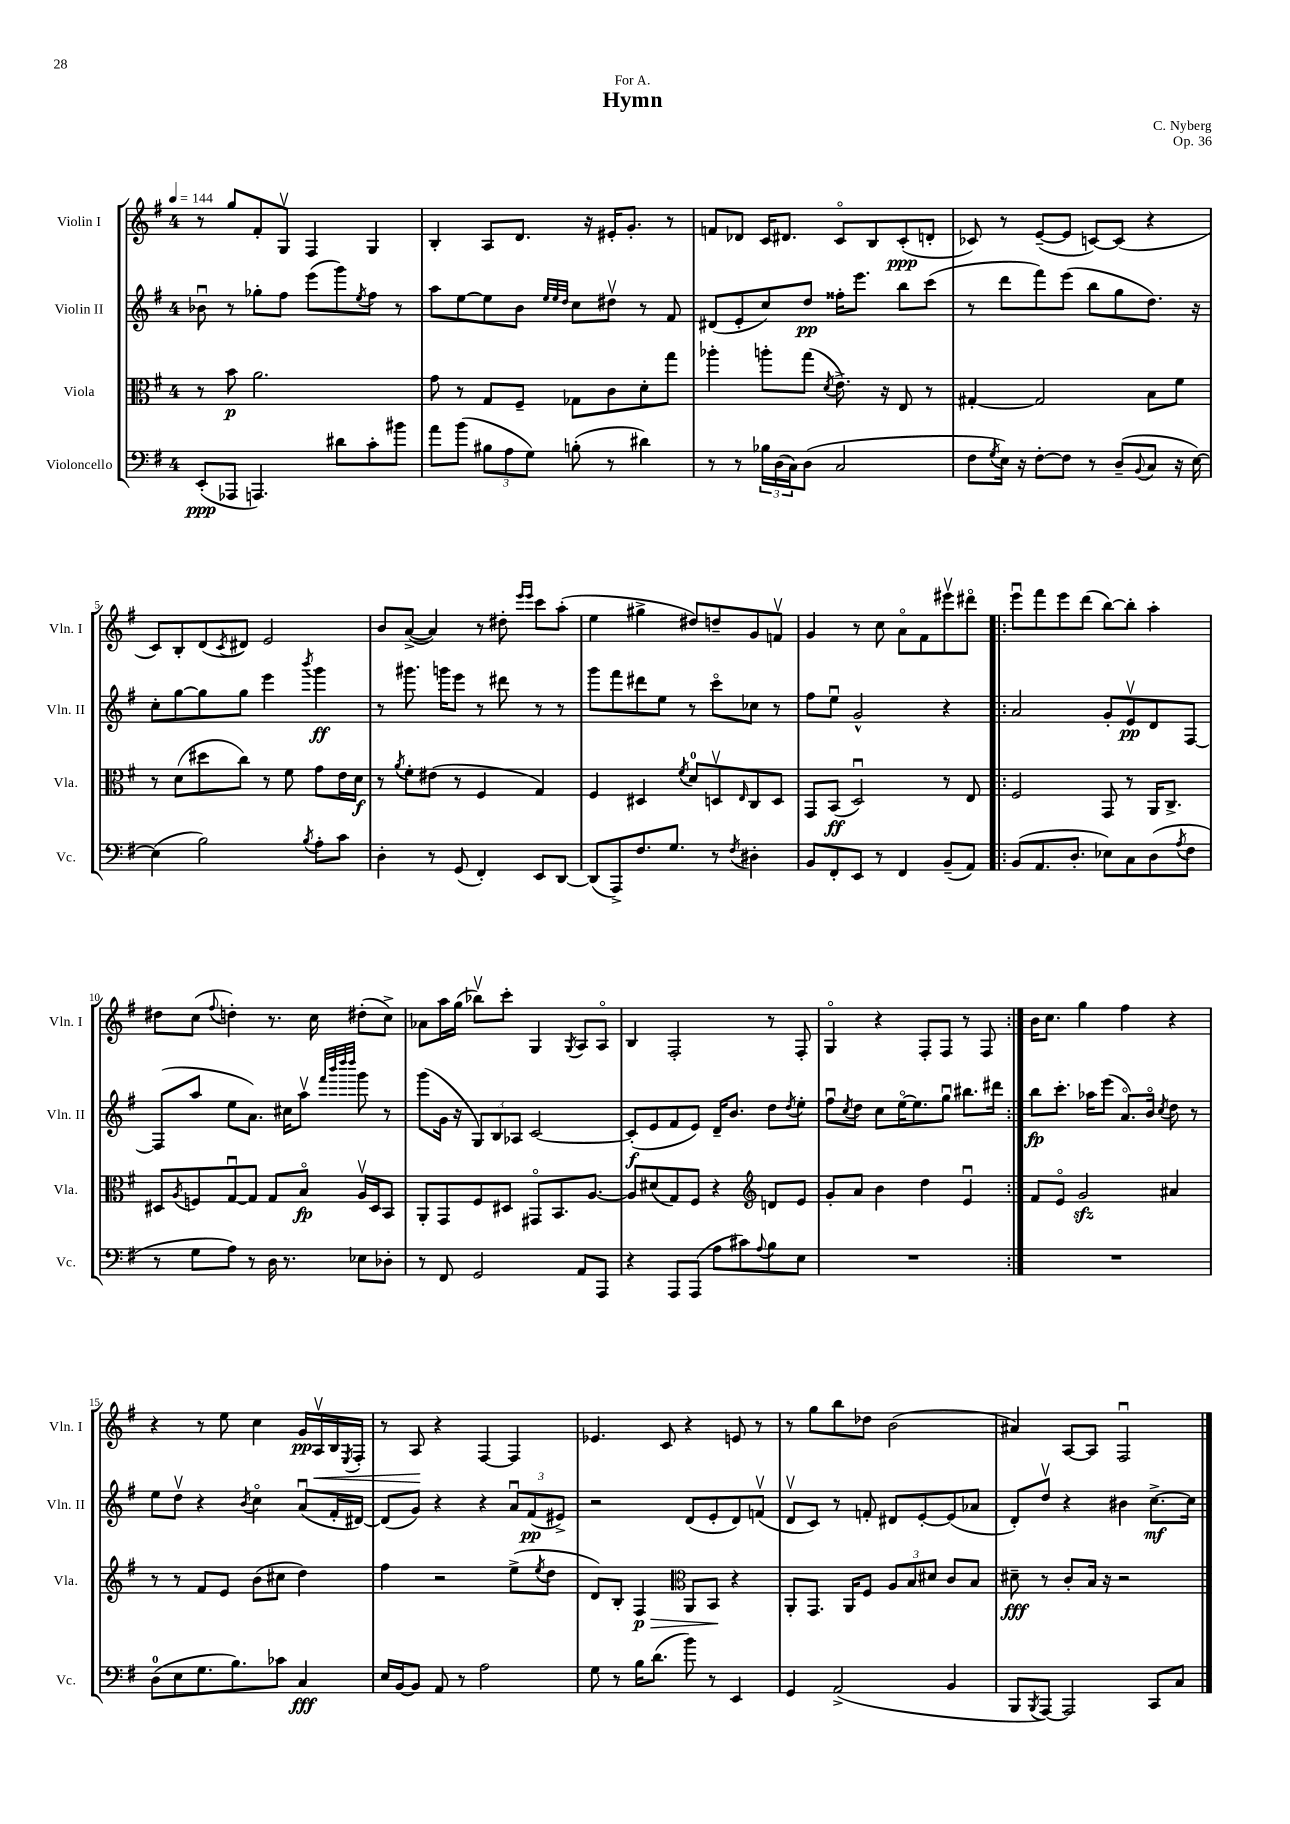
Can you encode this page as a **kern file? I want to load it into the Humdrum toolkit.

**kern	**dynam	**kern	**dynam	**kern	**dynam	**kern	**dynam
*part4	*part4	*part3	*part3	*part2	*part2	*part1	*part1
*staff4	*staff4	*staff3	*staff3	*staff2	*staff2	*staff1	*staff1
*I"Violoncello	*	*I"Viola	*	*I"Violin II	*	*I"Violin I	*
*I'Vc.	*	*I'Vla.	*	*I'Vln. II	*	*I'Vln. I	*
*clefF4	*	*clefC3	*	*clefG2	*	*clefG2	*
*k[f#]	*	*k[f#]	*	*k[f#]	*	*k[f#]	*
*M4/4	*	*M4/4	*	*M4/4	*	*M4/4	*
*MM144	*	*MM144	*	*MM144	*	*MM144	*
=1	=1	=1	=1	=1	=1	=1	=1
(8EE'/L	ppp	8r	.	8b-Xu\	.	8r	.
8AAA-X/J	.	8b\	p	8r	.	8gg/L	.
4.AAAn/)	.	2.a\	.	8gg-X'\L	.	8f#'/	.
.	.	.	.	8ff#\J	.	8Gv/J	.
.	.	.	.	(8eee\L	.	4F#/	.
8d#X\L	.	.	.	8ggg\)	.	.	.
.	.	.	.	8qee/	.	.	.
8c'\	.	.	.	8ff#\J	.	4G/	.
8b#X\J	.	.	.	8r	.	.	.
=2	=2	=2	=2	=2	=2	=2	=2
8a\L	.	8g\	.	8aa\L	.	4B'/	.
(8b\J	.	8r	.	[8ee\	.	.	.
12B#X\L	.	8G/L	.	8ee\]	.	8A/L	.
12A\	.	.	.	.	.	.	.
.	.	8F#~/J	.	8b\J	.	8.d/J	.
12G\J)	.	.	.	.	.	.	.
.	.	.	.	32qqee/LLL	.	.	.
.	.	.	.	32qqee/	.	.	.
.	.	.	.	32qqdd/JJJ	.	.	.
(8Bn'\	.	8G-X\L	.	8cc\L	.	.	.
.	.	.	.	.	.	16r	.
8r	.	8c\	.	8dd#Xv\J	.	16e#X'/KL	.
.	.	.	.	.	.	8.g'/J	.
4d#X\)	.	8d'\	.	8r	.	.	.
.	.	8gg\J	.	8f#/	.	8r	.
=3	=3	=3	=3	=3	=3	=3	=3
8r	.	4aa-X'\	.	(8d#X/L	.	8fn/L	.
8r	.	.	.	8e'/	.	8d-X/J	.
24B-X\LL	.	8aan'\L	.	8cc/)	.	16c/KL	.
(24D\	.	.	.	.	.	.	.
.	.	.	.	.	.	8.d#X/J	.
24C\J)	.	.	.	.	.	.	.
(8D\J	.	(8gg\J	.	8dd/J	pp	.	.
.	.	8qd/	.	.	.	.	.
2C/	.	8.e^\)	.	16ff##X'\KL	.	8c/L	.
.	.	.	.	8.eee\J	.	.	.
.	.	.	.	.	.	8B/	.
.	.	16r	.	.	.	.	.
.	.	8E/	.	8bb\L	.	(8c'/	ppp
.	.	8r	.	(8ccc\J	.	8dn'/J	.
=4	=4	=4	=4	=4	=4	=4	=4
8F#\L	.	[4G#X'/	.	8r	.	8c-X/)	.
8qG/	.	.	.	.	.	.	.
16E\Jk)	.	.	.	8ddd\L	.	8r	.
16r	.	.	.	.	.	.	.
[8F#'\L	.	2G#/]	.	8fff#\)	.	([8e~/L	.
8F#\J]	.	.	.	(8eee\J	.	8e/J]	.
8r	.	.	.	8bb\L	.	[8cn/L)	.
(8D~/L	.	.	.	8gg\	.	(8c/J]	.
8qqBB/	.	.	.	.	.	.	.
8C/J	.	8B\L	.	8.dd\J)	.	4r	.
16r	.	8f#\J	.	.	.	.	.
[16E\)	.	.	.	16r	.	.	.
!!LO:LB:g=z
=5	=5	=5	=5	=5	=5	=5	=5
(4E\]	.	8r	.	8cc'\L	.	8c/L)	.
.	.	(8d\L	.	[8gg\	.	8B'/	.
2B\)	.	8dd#X\	.	8gg\]	.	(8d/	.
.	.	.	.	.	.	8qc/	.
.	.	8cc\J)	.	8gg\J	.	8d#X/J)	.
.	.	8r	.	4eee\	.	2e/	.
.	.	8f#\	.	.	.	.	.
8qB/	.	.	.	8qbbb/	.	.	.
8A'\L	.	8g\L	.	4ggg\	ff	.	.
8c\J	.	16e\L	.	.	.	.	.
.	.	16d\JJ	f	.	.	.	.
=6	=6	=6	=6	=6	=6	=6	=6
4D'\	.	8r	.	8r	.	8b/L	.
.	.	8qa/	.	.	.	.	.
.	.	8f#'\L	.	8.ggg#X\	.	([8a^/J	.
8r	.	(8e#X\J	.	.	.	4a/])	.
.	.	.	.	16gggn\KL	.	.	.
(8GG/	.	8r	.	8eee\J	.	.	.
4FF#'/)	.	4F#/	.	8r	.	8r	.
.	.	.	.	8ddd#X\	.	8dd#X'\	.
.	.	.	.	.	.	16qqeee/LL	.
.	.	.	.	.	.	16qqeee/JJ	.
8EE/L	.	4G/)	.	8r	.	8ccc\L	.
[8DD/J	.	.	.	8r	.	(8aa'\J	.
=7	=7	=7	=7	=7	=7	=7	=7
(8DD/L]	.	4F#/	.	8ggg\L	.	4ee\	.
8AAA^/)	.	.	.	8fff#\	.	.	.
8.F#/	.	4D#X/	.	8ddd#X\	.	4gg#X^\	.
.	.	.	.	8ee\J	.	.	.
8.G/J	.	.	.	.	.	.	.
.	.	8qf#/	.	.	.	.	.
.	.	8d/L	.	8r	.	8dd#X/L)	.
8r	.	8Dnv/	.	8ccc\L	.	8ddn~/	.
8qF#/	.	16qqE/	.	.	.	.	.
4D#X'\	.	8C/	.	8cc-X\J	.	8g/	.
.	.	8D/J	.	8r	.	8fnv/J	.
=8	=8	=8	=8	=8	=8	=8	=8
8BB/L	.	8GG/L	.	8ff#\L	.	4g/	.
8FF#'/	.	(8BB/J	ff	8eeu\J	.	.	.
8EE/J	.	2Du/)	.	2g^^/	.	8r	.
8r	.	.	.	.	.	8cc\	.
4FF#/	.	.	.	.	.	8a\L	.
.	.	.	.	.	.	8f#\	.
(8BB~/L	.	8r	.	4r	.	8eee#Xv\	.
8AA/J)	.	8E/	.	.	.	8ddd#X\J	.
=9!|:	=9!|:	=9!|:	=9!|:	=9!|:	=9!|:	=9!|:	=9!|:
(8BB/L	.	2F#/	.	2a/	.	8eeeu\L	.
8.AA/	.	.	.	.	.	8fff#\	.
.	.	.	.	.	.	8eee\	.
8.D'/J	.	.	.	.	.	.	.
.	.	.	.	.	.	(8ddd\J	.
8E-X\L)	.	8GG/	.	8g'/L	.	[8bb\L)	.
8C\	.	8r	.	8ev/	pp	8bb'\J]	.
(8D\	.	16AA/KL	.	8d/	.	4aa'\	.
.	.	8.C^/J	.	.	.	.	.
8qA/	.	.	.	.	.	.	.
8F#\J	.	.	.	[8F#/J	.	.	.
!!LO:LB:g=z
=10	=10	=10	=10	=10	=10	=10	=10
8r	.	8D#X/L	.	(8F#/L]	.	8dd#X\L	.
.	.	8qA/	.	.	.	.	.
8G\L	.	8Fn/	.	8aa/J	.	(8cc\J	.
.	.	.	.	.	.	8qqff#/	.
8A\J)	.	[8Gu/	.	8ee\L	.	4ddn'\)	.
8r	.	8G/J]	.	8.a\J)	.	.	.
16D\	.	8G/L	.	.	.	8.r	.
8.r	.	.	.	16cc#X\KL	.	.	.
.	.	8B/J	fp	8aav\J	.	.	.
.	.	.	.	.	.	16cc\	.
.	.	.	.	32qqfff#/LLL	.	.	.
.	.	.	.	32qqbbb/	.	.	.
.	.	.	.	32qqdddd/	.	.	.
.	.	.	.	32qqdddd/JJJ	.	.	.
8E-X\L	.	16Av/LL	.	8ggg\	.	(8dd#X'\L	.
.	.	16D#/J	.	.	.	.	.
8D-X'\J	.	8BB/J	.	8r	.	8cc^\J)	.
=11	=11	=11	=11	=11	=11	=11	=11
8r	.	8AA'/L	.	(8ggg\L	.	8a-X\L	.
8FF#/	.	8GG/	.	16g\Jk	.	16aa\L	.
.	.	.	.	16r	.	(16gg\JJ	.
2GG/	.	8F#/	.	12G/L)	.	8bb-Xv\L)	.
.	.	.	.	12B/	.	.	.
.	.	8D#X/J	.	.	.	8ccc'\J	.
.	.	.	.	12A-X/J	.	.	.
.	.	8GG#X/L	.	[2c/	.	4G/	.
.	.	8.BB/	.	.	.	.	.
.	.	.	.	.	.	8qG/	.
8AA/L	.	.	.	.	.	8A/L	.
.	.	[8.A/J	.	.	.	.	.
8AAA/J	.	.	.	.	.	8A/J	.
=12	=12	=12	=12	=12	=12	=12	=12
4r	.	8A/L]	.	(8c'/L]	f	4B/	.
.	.	(8d#X/	.	8e/	.	.	.
8AAA/L	.	8G/)	.	8f#/	.	2F#'/	.
(8AAA/J	.	8F#/J	.	8e/J)	.	.	.
8A\L	.	4r	.	16d~/KL	.	.	.
.	.	.	.	8.b/J	.	.	.
8c#X\)	.	.	.	.	.	.	.
8qqA/	.	.	.	.	.	.	.
*	*	*clefG2	*	*	*	*	*
8B\	.	8dn/L	.	8dd\L	.	8r	.
.	.	.	.	8qdd/	.	.	.
8E\J	.	8e/J	.	8ee'\J	.	8F#'/	.
=13	=13	=13	=13	=13	=13	=13	=13
1r	.	8g'/L	.	8ff#u\L	.	4G/	.
.	.	.	.	8qcc/	.	.	.
.	.	8a/J	.	8dd\J	.	.	.
.	.	4b\	.	8cc\L	.	4r	.
.	.	.	.	[16ee\K	.	.	.
.	.	.	.	8.ee\]	.	.	.
.	.	4dd\	.	.	.	8F#'/L	.
.	.	.	.	8ggu\J	.	8F#/J	.
.	.	4eu/	.	8.bb#X\L	.	8r	.
.	.	.	.	.	.	8F#/	.
.	.	.	.	16ddd#X\Jk	.	.	.
=14:|!	=14:|!	=14:|!	=14:|!	=14:|!	=14:|!	=14:|!	=14:|!
1r	.	8f#/L	.	8bb\L	fp	16b\KL	.
.	.	.	.	.	.	8.cc\J	.
.	.	8e/J	.	8.ccc'\J	.	.	.
.	.	2gzz/	.	.	.	4gg\	.
.	.	.	.	16aa-X\KL	.	.	.
.	.	.	.	(8eee\J	.	.	.
.	.	.	.	8.a/L)	.	4ff#\	.
.	.	.	.	16b/Jk	.	.	.
.	.	.	.	8qcc/	.	.	.
.	.	4a#X/	.	8dd\	.	4r	.
.	.	.	.	8r	.	.	.
!!LO:LB:g=z
=15	=15	=15	=15	=15	=15	=15	=15
(8D\L	.	8r	.	8ee\L	.	4r	.
8E\	.	8r	.	8ddv\J	.	.	.
8.G\	.	8f#/L	.	4r	.	8r	.
.	.	8e/J	.	.	.	8ee\	.
8.B\)	.	.	.	.	.	.	.
.	.	.	.	8qb/	.	.	.
.	.	(8b\L	.	4cc\	.	4cc\	.
8c-X\J	.	8cc#X\J	.	.	.	.	.
4C/	fff	4dd\)	.	(8au/L	.	16g/LL	pp
!	!	!	!	!	!	!	!LO:HP:b
.	.	.	.	.	.	16Av/	<
.	.	.	.	16f#'/L	.	16B/	.
.	.	.	.	.	.	8qE/	.
.	.	.	.	[16d#X/JJ)	.	16F#'/JJ	.
=16	=16	=16	=16	=16	=16	=16	=16
16E/LL	.	4ff#\	.	(8d#/L]	.	8r	.
[16BB/J	.	.	.	.	.	.	.
8BB/J]	.	.	.	8g/J)	.	8A/	.
8AA/	.	2r	.	4r	.	4r	[
8r	.	.	.	.	.	.	.
2A\	.	.	.	4r	.	[4F#/	.
.	.	(8ee^\L	.	12au/L	.	4F#/]	.
.	.	.	.	(12f#/	pp	.	.
.	.	8qee/	.	.	.	.	.
.	.	8dd\J	.	.	.	.	.
.	.	.	.	12e#X^/J)	.	.	.
=17	=17	=17	=17	=17	=17	=17	=17
8G\	.	8d/L)	.	2r	.	4.e-X/	.
8r	.	8B'/J	.	.	.	.	.
!	!	!	!LO:HP:b	!	!	!	!
16B\KL	.	4F#/	> p	.	.	.	.
(8.d\J	.	.	.	.	.	.	.
.	.	.	.	.	.	8c/	.
*	*	*clefC3	*	*	*	*	*
8b\)	.	8AA/L	.	(8d/L	.	4r	.
8r	.	8BB/J	.	8e'/	.	.	.
4EE/	.	4r	]	8d/)	.	8en/	.
.	.	.	.	(8fnv/J	.	8r	.
=18	=18	=18	=18	=18	=18	=18	=18
4GG/	.	8AA'/L	.	8dv/L	.	8r	.
.	.	8.GG/J	.	8c/J)	.	8gg\L	.
(2AA^/	.	.	.	8r	.	8bb\	.
.	.	16AA/KL	.	.	.	.	.
.	.	8F#/J	.	8fn'/	.	8dd-X\J	.
.	.	12A/L	.	8d#X/L	.	(2b\	.
.	.	12B/	.	.	.	.	.
.	.	.	.	[8e'/	.	.	.
.	.	12d#X/J	.	.	.	.	.
4BB/	.	8c/L	.	(8e/]	.	.	.
.	.	8B/J	.	8a-X/J	.	.	.
=19	=19	=19	=19	=19	=19	=19	=19
8BBB/L	.	8d#X~\	fff	8d'/L)	.	4a#X/)	.
8qBBB/	.	.	.	.	.	.	.
[8AAA/J)	.	8r	.	8ddv/J	.	.	.
2AAA/]	.	8c'/L	.	4r	.	[8A/L	.
.	.	16B/Jk	.	.	.	8A/J]	.
.	.	16r	.	.	.	.	.
.	.	2r	.	4b#X\	.	2F#u/	.
8CC/L	.	.	.	[8.cc^\L	mf	.	.
8C/J	.	.	.	.	.	.	.
.	.	.	.	16cc\Jk]	.	.	.
==	==	==	==	==	==	==	==
*-	*-	*-	*-	*-	*-	*-	*-
